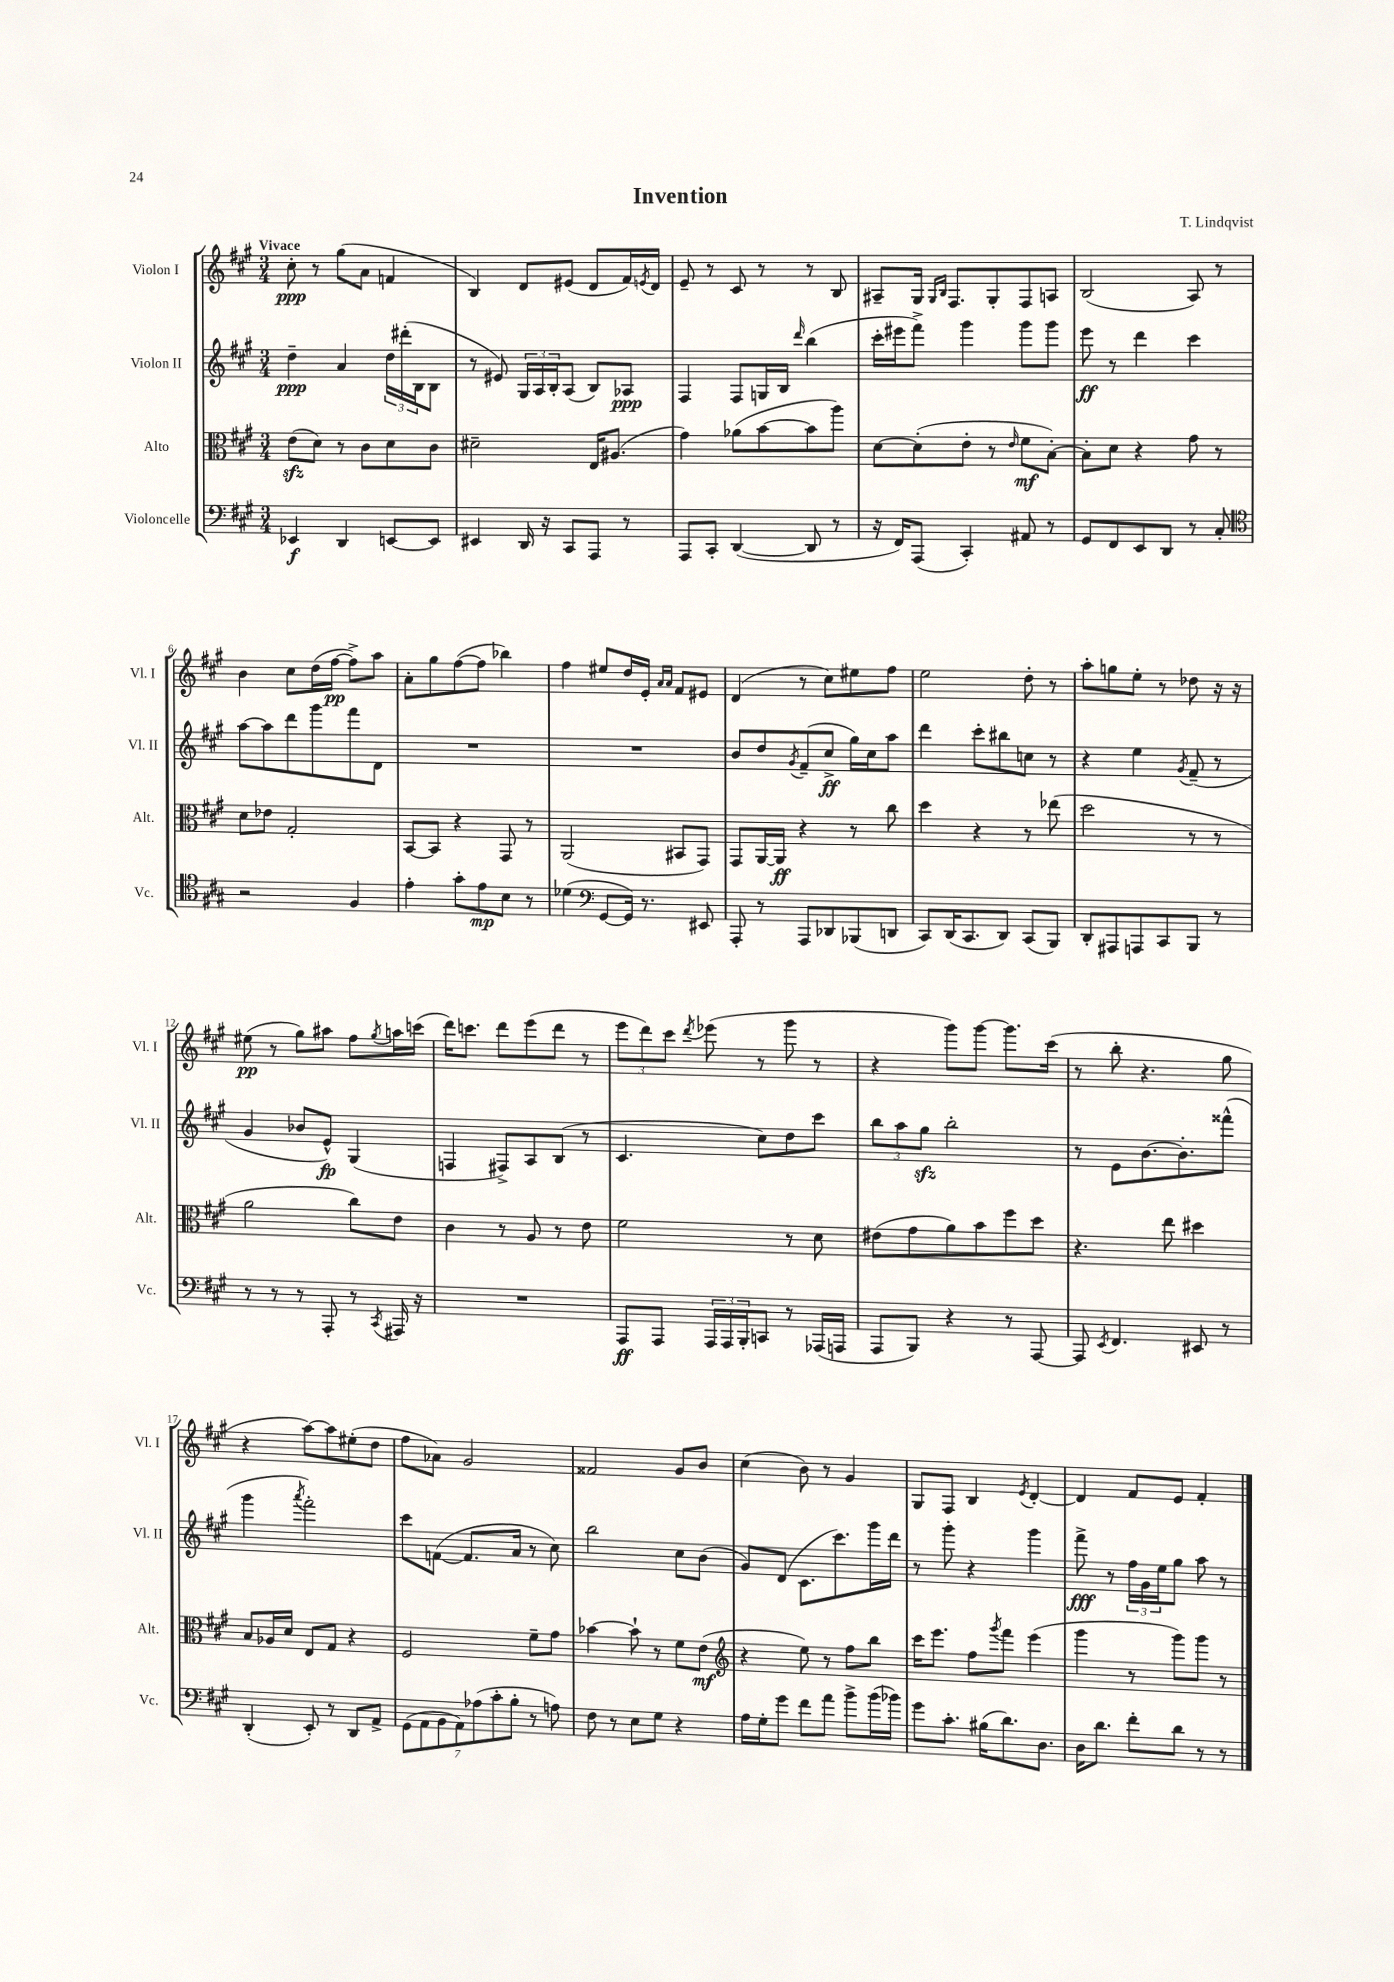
\header { title = "Invention" composer = "T. Lindqvist" }
<<
\new StaffGroup <<
\new Staff = "s0" \with { instrumentName = "Violon I" shortInstrumentName = "Vl. I" } {
    \clef treble \key a \major \numericTimeSignature \time 3/4 \tempo "Vivace"
    cis''8-.\ppp r8 gis''8( a'8 f'4 |
    b4) d'8 eis'8( d'8 fis'16) \acciaccatura { e'8 } d'16 |
    e'8-- r8 cis'8 r8 r8 b8 |
    ais8-- gis16 \grace { gis16 b16 } fis8. gis8-. fis8 a8 |
    b2( a8) r8 |
    b'4 cis''8 d''16( fis''16~\pp fis''8->) a''8 |
    a'8-. gis''8 fis''8~( fis''8 bes''4) |
    fis''4 eis''8 d''16 e'16-. \grace { a'16 a'16 } fis'8 eis'8 |
    d'4( r8 cis''8) eis''8 fis''8 |
    e''2 d''8-. r8 |
    a''8-. g''8 e''8-. r8 des''8 r16 r16 |
    eis''8\pp( r8 gis''8) ais''8 fis''8 \acciaccatura { gis''8 } a''16 c'''16( |
    d'''16) c'''8. d'''8 e'''8( d'''8 r8 |
    \tuplet 3/2 { e'''8 d'''8) cis'''8 } \acciaccatura { d'''8 } ees'''8( r8 gis'''8 r8 |
    r4 gis'''8) gis'''8~ gis'''8. cis'''16( |
    r8 b''8-. r4. gis''8 |
    r4 a''8~) a''8 eis''8-.( d''8 |
    fis''8 aes'8) gis'2 |
    fisis'2 gis'8 b'8 |
    cis''4( b'8) r8 gis'4 |
    gis8 fis8 b4 \acciaccatura { e'8 } d'4~-. |
    d'4 fis'8 e'8 fis'4-. \bar "|." |
}
\new Staff = "s1" \with { instrumentName = "Violon II" shortInstrumentName = "Vl. II" } {
    \clef treble \key a \major \numericTimeSignature \time 3/4
    d''4--\ppp a'4 \tuplet 3/2 { d''16 dis'''16-.( b16 } b8 |
    r8 eis'8) \tuplet 3/2 { gis16 a16 b16-. } a8( b8) aes8\ppp |
    fis4 fis8 g16 b16 \grace { d'''16 } b''4( |
    cis'''16-. eis'''16 fis'''8->) gis'''4 gis'''8 gis'''8 |
    e'''8\ff r8 d'''4 cis'''4 |
    a''8~ a''8 d'''8 gis'''8 fis'''8 d'8 |
    R2. |
    R2. |
    b'8 d''8 \acciaccatura { gis'8 } fis'8--( cis''8->\ff gis''16) cis''16 a''8 |
    d'''4 cis'''8-. bis''8 c''8 r8 |
    r4 e''4 \acciaccatura { gis'8 } fis'8--( r8 |
    gis'4 bes'8 e'8-^\fp) gis4( |
    f4 fis8->) a8 b8( r8 |
    cis'4. cis''8) d''8 cis'''8 |
    \tuplet 3/2 { b''8 a''8 gis''8\sfz } b''2-. |
    r8 e'8 b'8.~ b'8.-. fisis'''8-^( |
    gis'''4 \acciaccatura { a'''8 } fis'''2-.) |
    cis'''8 f'8~( f'8. a'16 r8 cis''8) |
    b''2 cis''8 b'8( |
    gis'8) d'8( cis'8. cis'''8.) gis'''16 d'''16 |
    r8 gis'''8-. r4 gis'''4 |
    fis'''8->\fff r8 \tuplet 3/2 { fis''16 gis'16 e''16 } gis''8 a''8 r8 \bar "|." |
}
\new Staff = "s2" \with { instrumentName = "Alto" shortInstrumentName = "Alt." } {
    \clef alto \key a \major \numericTimeSignature \time 3/4
    e'8\sfz( d'8) r8 cis'8 d'8 cis'8 |
    dis'2-- e16 ais8.( |
    gis'4) aes'8( b'8~ b'8 a''8) |
    d'8~ d'8-.( e'8-. r8 \grace { e'16 } fis'8\mf b8~-.) |
    b8-. d'8 r4 gis'8 r8 |
    d'8 ees'8 gis2-. |
    b,8~ b,8 r4 gis,8 r8 |
    a,2( bis,8 gis,8) |
    gis,8 a,16~ a,16\ff r4 r8 cis''8 |
    d''4 r4 r8 ees''8( |
    d''2 r8 r8 |
    a'2 cis''8) e'8 |
    cis'4 r8 a8 r8 e'8 |
    fis'2 r8 d'8 |
    eis'8( gis'8 a'8) b'8 fis''8 d''8 |
    r4. e''8 dis''4 |
    b8 aes16 d'16 e8 gis8 r4 |
    fis2 fis'8-- gis'8 |
    bes'4~ bes'8-! r8 fis'8 e'8\mf( |
    \clef treble r4 e''8) r8 fis''8 b''8 |
    cis'''16 e'''8. fis''8 \acciaccatura { gis'''8 } fis'''8 e'''4( |
    gis'''4 r8 gis'''8) gis'''8 r8 \bar "|." |
}
\new Staff = "s3" \with { instrumentName = "Violoncelle" shortInstrumentName = "Vc." } {
    \clef bass \key a \major \numericTimeSignature \time 3/4
    ees,4\f d,4 e,8~ e,8 |
    eis,4 d,16 r16 cis,8 a,,8 r8 |
    a,,8 cis,8-. d,4~( d,8 r8 |
    r16 fis,16) a,,8( cis,4-.) ais,8 r8 |
    gis,8 fis,8 e,8 d,8 r8 cis8-. |
    \clef tenor r2 fis4 |
    e'4-. gis'8-. e'8\mp b8 r8 |
    des'4( \clef bass gis,8~ gis,16) r8. eis,8 |
    a,,8-. r8 a,,8 des,8 bes,,8( d,8 |
    cis,8) d,16( cis,8. d,8) cis,8( b,,8) |
    d,8-. ais,,8 a,,8 cis,8 b,,8 r8 |
    r8 r8 r8 a,,8-. r8 \acciaccatura { cis,8 } ais,,16 r16 |
    R2. |
    a,,8\ff a,,8 \tuplet 3/2 { a,,16 a,,16 b,,16-. } c,8 r8 aes,,16( a,,16 |
    a,,8 b,,8) r4 r8 a,,8~ |
    a,,8 \acciaccatura { e,8 } fis,4. eis,8 r8 |
    d,4-.( e,8-.) r8 d,8 a,8-> |
    \tuplet 7/4 { gis,8( a,8 b,8 a,8) aes8( cis'8-. b8-. } r8 a8) |
    fis8 r8 e8 gis8 r4 |
    a16 gis16-. gis'8 fis'8 a'8 b'8-> b'16( bes'16) |
    gis'8 cis'8.-. bis16( d'8.) d8. |
    d16 d'8. fis'8-. d'8 r8 r8 \bar "|." |
}
>>
>>
